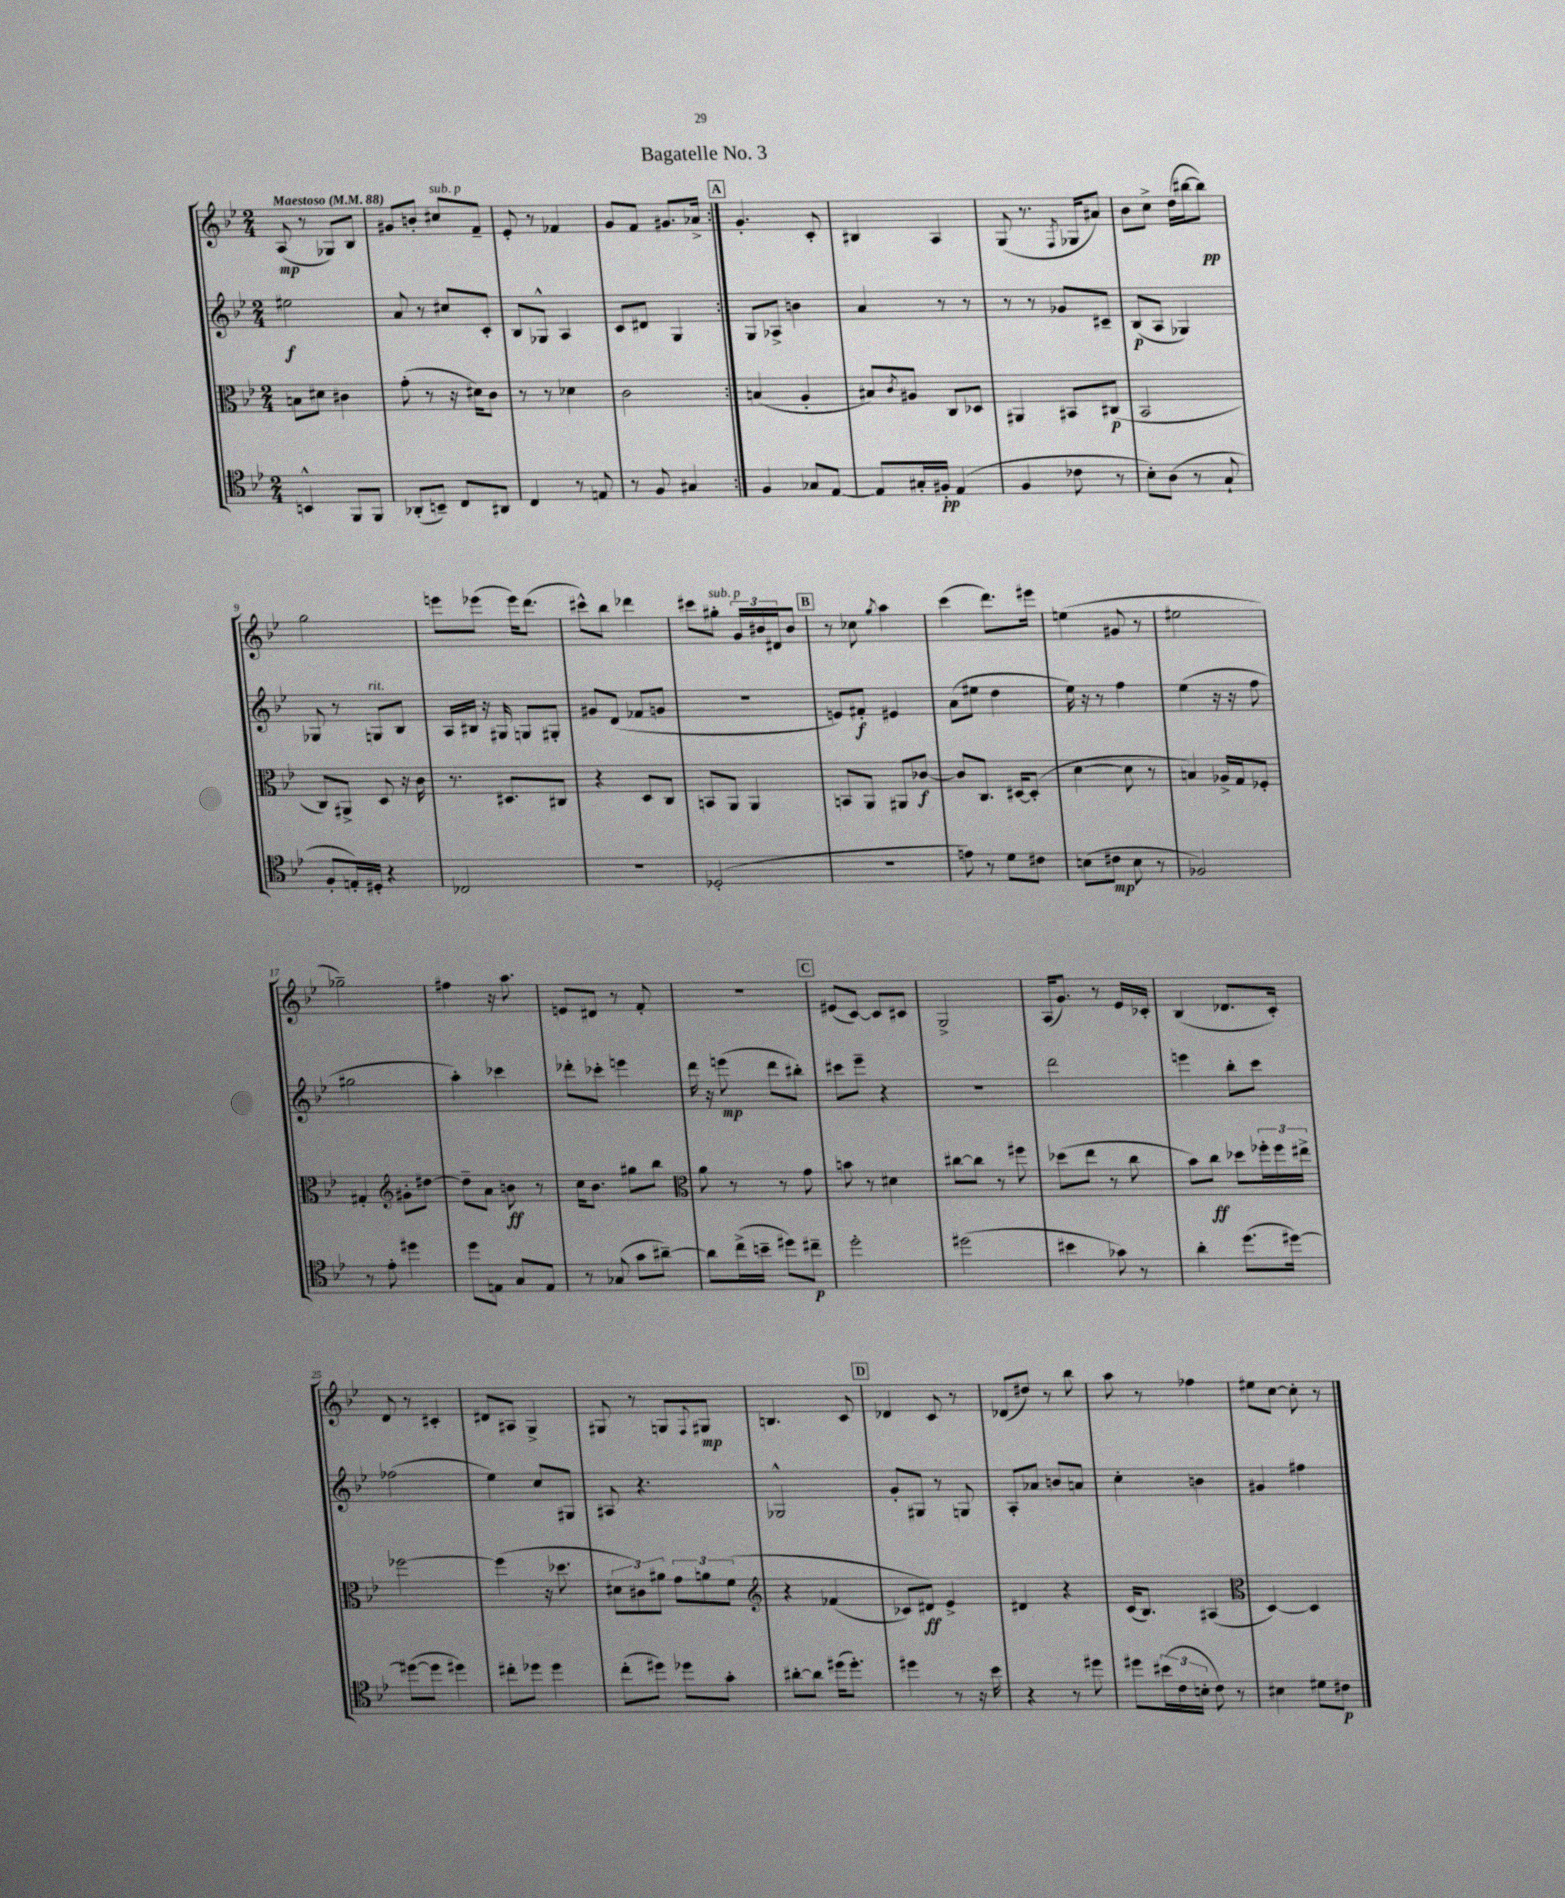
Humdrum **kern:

**kern	**kern	**kern	**kern
*staff4	*staff3	*staff2	*staff1
*clefC4	*clefC3	*clefG2	*clefG2
*k[b-e-]	*k[b-e-]	*k[b-e-]	*k[b-e-]
*M2/4	*M2/4	*M2/4	*M2/4
*MM88	*MM88	*MM88	*MM88
4BB^^	8B	2ee#	(8A
.	8d#	.	8r
8FF	4c#	.	8G-)
8FF	.	.	8B-
=	=	=	=
(8AA-'	(8g'	8a	8g#
8BB~)	8r	8r	8b'
8C	16r	8cc#	8cc#
.	16d#)	.	.
8AA#	8c	8c'	8f~
=	=	=	=
4C	8r	8B-	8e-'
.	8r	8G-^^	8r
8r	4d-	4A	4f-
8E	.	.	.
=	=	=	=
8r	2c	8c	8g
8F	.	8d#	8f
4G#	.	4G	8.g#
.	.	.	16a-^
=:|!	=:|!	=:|!	=:|!
4F	(4B	8G	4.g'
.	.	8A-^	.
8G-	4A'	4b	.
[8E-	.	.	8c'
=	=	=	=
8E-]	8B#)	4a	4B#
.	8qc	.	.
16G#'	8A#	.	.
16F#'	.	.	.
(4E-	8C	8r	4A
.	8D-	8r	.
=	=	=	=
4F	4AA#	8r	(8G
.	.	8r	8.r
8c-	8BB#	8g-	.
.	.	.	8qF
.	.	.	16G-
8r	(8C#	8c#~	8a#)
=	=	=	=
8B-')	2BB-	(8B-	8b-
(8A	.	8A	8cc^
8r	.	4G-)	(16dd
.	.	.	[16bb#
8G`	.	.	8bb#])
=	=	=	=
8F'	8C)	8G-	2gg
16E')	8AA#^	8r	.
16D#'	.	.	.
4r	8D	8G	.
.	16r	8B-	.
.	16c	.	.
=	=	=	=
2C-	8.r	16A	8eee
.	.	16B#	.
.	.	16r	(8eee-
.	8.D#	16G#	.
.	.	8G	16eee-)
.	.	.	(8.ddd
.	8C#	8G#'	.
=	=	=	=
2r	4r	8g#	8ccc#^^)
.	.	(8d	8bb-
.	8D	8f-	4ddd-
.	8C	8g	.
=	=	=	=
(2D-'	8BB	2r	8ccc#
.	8AA	.	8gg#'
.	4AA	.	24g
.	.	.	24b#
.	.	.	24d#
.	.	.	8b#
=	=	=	=
2r	8BB	8e)	8r
.	8AA	8f#'	8cc-
.	.	.	8qgg
.	8AA#	4e#	4aa
.	[8c-	.	.
=	=	=	=
8e)	8c-]	(8a	(4ccc
8r	8.C	8ee#	.
8d	.	4dd	8.ddd)
.	[16D#	.	.
8c#	(8D#']	.	.
.	.	.	16eee#
=	=	=	=
(8B	[4d	16ee-)	(4ee
.	.	16r	.
8c#	.	8r	.
8B	8d]	4ff	8g#
8r	8r	.	8r
=	=	=	=
2F-)	4B)	(4ee-	2ee#
.	16A-^	16r	.
.	16G	16r	.
.	8F-'	8ff	.
=	=	=	=
8r	4G#'	2gg#	2gg-~)
8e-'	.	.	.
*	*clefG2	*	*
4dd#	8g#'	.	.
.	[8dd#	.	.
=	=	=	=
8dd	8dd#~]	4aa')	4ff#
8E	8a	.	.
8G	8b	4ccc-	16r
.	.	.	8.aa
8E	8r	.	.
=	=	=	=
8r	16cc	8ddd-'	8e
.	8.b-	.	.
(8G-	.	8ccc-'	8d#
8g	8gg#	4eee	8r
[8a#~)	8bb-	.	8f'
=	=	=	=
*	*clefC3	*	*
8a#]	8a	16ddd	2r
.	.	16r	.
(16cc^	8r	(8eee	.
16b~	.	.	.
8dd#)	8r	8ddd	.
8cc#~	8g	8bb#')	.
=	=	=	=
2dd'	8b	8ccc#	(8e#
.	8r	8eee-~	[8c)
.	4d#	4r	8c]
.	.	.	8c#
=	=	=	=
(2dd#	[8cc#	2r	2G^
.	8cc#]	.	.
.	8r	.	.
.	8ff#	.	.
=	=	=	=
4b#	(8dd-	2ddd	(16A
.	.	.	8.g)
.	8ee-	.	.
8g-)	8r	.	8r
8r	8cc	.	16e-
.	.	.	16c-'
=	=	=	=
4a'	8b-)	4eee	(4B-
.	8cc	.	.
(8.dd	8dd-	8bb-'	8.d-
.	24ff-'	8ccc	.
.	24ff-	.	.
[16dd#)	.	.	16c')
.	24ee#^	.	.
=	=	=	=
(8dd#_	[2ff-	(2ff-	8d
8dd#]	.	.	8r
4dd#)	.	.	4c#'
=	=	=	=
8cc#'	(4ff-]	4ee-)	8d#
8dd-	.	.	8A#
4dd-	16r	8cc	4G^
.	8.dd-	.	.
.	.	8G#	.
=	=	=	=
(8cc'	12d#	8A#	8G#
.	12c#)	.	.
8dd#)	.	4.r	8r
.	12a#	.	.
8dd-	12g	.	8G
.	12a	.	.
.	.	.	8qqF
8g'	.	.	8G#
.	&(12f	.	.
=	=	=	=
*	*clefG2	*	*
[8a#'	4r	2G-^^	4.B
8a#]	.	.	.
(16dd#	(4f-	.	.
8.dd#')	.	.	.
.	.	.	8c
=	=	=	=
4dd#	8c-)	8g'	4d-
.	8d#&)	8G#	.
8r	4e-^	8r	8c
16r	.	8G	8r
16b-	.	.	.
=	=	=	=
4r	4d#	8A'	(8d-
.	.	8a-	8dd#)
8r	4r	8b	8r
8dd#	.	8a	8bb-
=	=	=	=
8dd#	(16c	4cc'	8aa
.	8.B-)	.	.
(24b#	.	.	8r
24c	.	.	.
24B'	.	.	.
8c)	(4A#	4b	4ff-
8r	.	.	.
=	=	=	=
*	*clefC3	*	*
4B#	[4D)	4g#	8ee#
.	.	.	[8cc
8d#	4D]	4ff#	8cc']
8c#	.	.	8r
==	==	==	==
*-	*-	*-	*-
